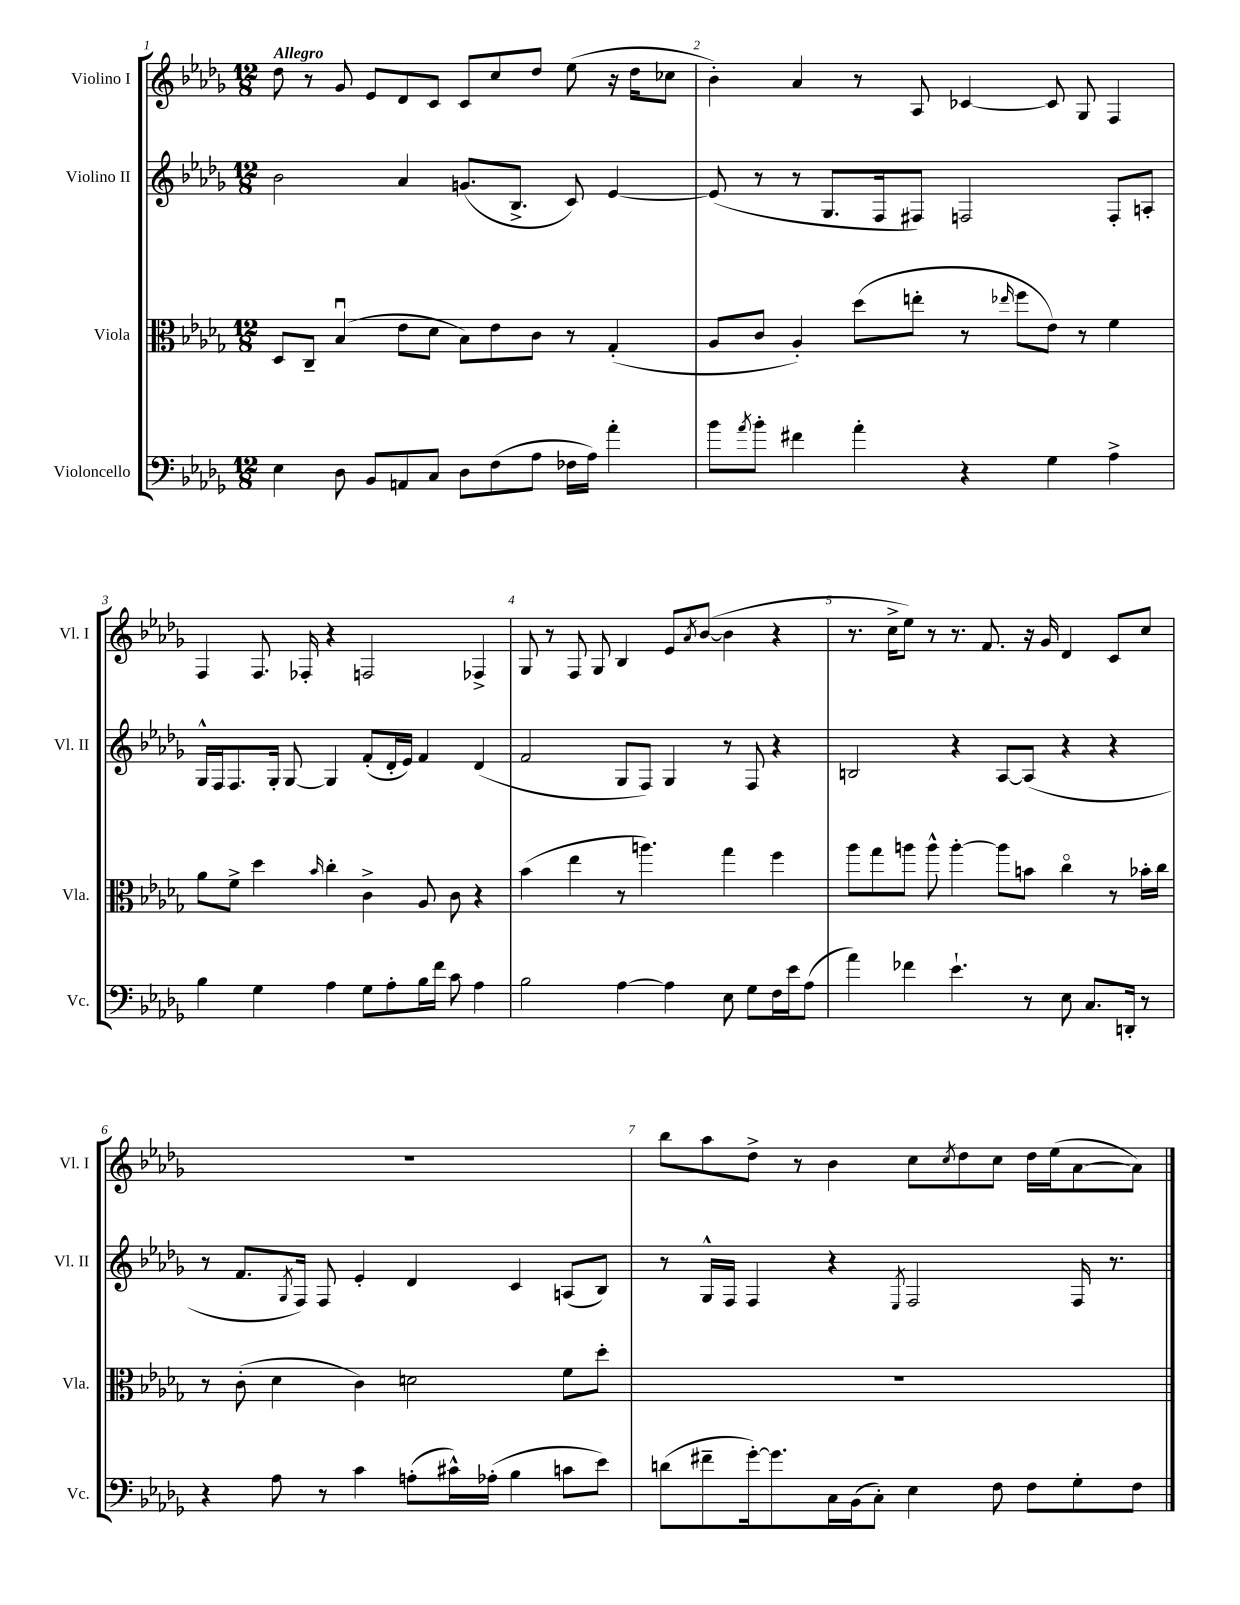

**kern	**kern	**kern	**kern
*staff4	*staff3	*staff2	*staff1
*clefF4	*clefC3	*clefG2	*clefG2
*k[b-e-a-d-g-]	*k[b-e-a-d-g-]	*k[b-e-a-d-g-]	*k[b-e-a-d-g-]
*M12/8	*M12/8	*M12/8	*M12/8
4E-	8D-	2b-	8dd-
.	8C~	.	8r
8D-	(4B-u	.	8g-
8BB-	.	.	8e-
8AA	8e-	4a-	8d-
8C	8d-	.	8c
8D-	8B-)	(8.g	8c
(8F	8e-	.	8cc
.	.	8.B-^	.
8A-	8c	.	8dd-
16F-	8r	8c)	(8ee-
16A-)	.	.	.
4a-'	(4G-'	[4e-	16r
.	.	.	16dd-
.	.	.	8cc-
=	=	=	=
8b-	8A-	(8e-]	4b-')
8qa-	.	.	.
8b-'	8c	8r	.
4f#	4A-')	8r	4a-
.	.	8.G-	.
4a-'	(8dd-	.	8r
.	.	16F	.
.	8ee'	8F#)	8A-
4r	8r	2F	[4c-
.	16qqee-	.	.
.	8ff	.	.
4G-	8e-)	.	8c-]
.	8r	.	8G-
4A-^	4f	8F'	4F
.	.	8A'	.
=	=	=	=
4B-	8a-	16G-^^	4F
.	.	16F	.
.	8f^	8.F	.
4G-	4dd-	.	8.F
.	.	16G-'	.
.	.	[8G-	.
.	.	.	16F-'
.	16qqb-	.	.
4A-	4cc'	4G-]	4r
8G-	4c^	(8f'	2F
8A-'	.	16d-'	.
.	.	16e-)	.
16B-	8A-	4f	.
16f	.	.	.
8c	8c	.	.
4A-	4r	(4d-	4F-^
=	=	=	=
2B-	(4b-	2f	8G-
.	.	.	8r
.	4ee-	.	8F
.	.	.	8G-
[4A-	8r	8G-	4B-
.	4.aa)	8F)	.
4A-]	.	4G-	8e-
.	.	.	8qa-
.	.	.	([8b-
8E-	4gg-	8r	4b-]
8G-	.	8F	.
16F	4ff	4r	4r
16e-	.	.	.
(8A-	.	.	.
=	=	=	=
4a-)	8aa-	2B	8.r
.	8gg-	.	.
.	.	.	16cc^
4f-	8aa	.	8ee-)
.	8aa^^	.	8r
4.e-`	[4aa'	4r	8.r
.	.	.	8.f
.	8aa]	[8A-	.
8r	8b	(8A-]	16r
.	.	.	16g-
8E-	4cco	4r	4d-
8.C	.	.	.
.	8r	4r	8c
16DD'	.	.	.
8r	16b-'	.	8cc
.	16cc	.	.
=	=	=	=
4r	8r	8r	1.r
.	(8c'	8.f	.
8A-	4d-	.	.
.	.	8qG-	.
.	.	16F)	.
8r	.	8F	.
4c	4c)	4e-'	.
(8A'	2d	4d-	.
16c#^^)	.	.	.
(16A-'	.	.	.
4B-	.	4c	.
8c	8f	(8A	.
8e-)	8dd-'	8B-)	.
=	=	=	=
(8d	1.r	8r	8bb-
8f#~	.	16G-^^	8aa-
.	.	16F	.
[16g-')	.	4F	8dd-^
8.g-]	.	.	.
.	.	.	8r
16C	.	4r	4b-
(16BB-	.	.	.
8C')	.	.	.
.	.	8qE-	.
4E-	.	2F	8cc
.	.	.	8qcc
.	.	.	8dd-
8F	.	.	8cc
8F	.	.	16dd-
.	.	.	(16ee-
8G-'	.	16F	[8a-
.	.	8.r	.
8F	.	.	8a-])
==	==	==	==
*-	*-	*-	*-
